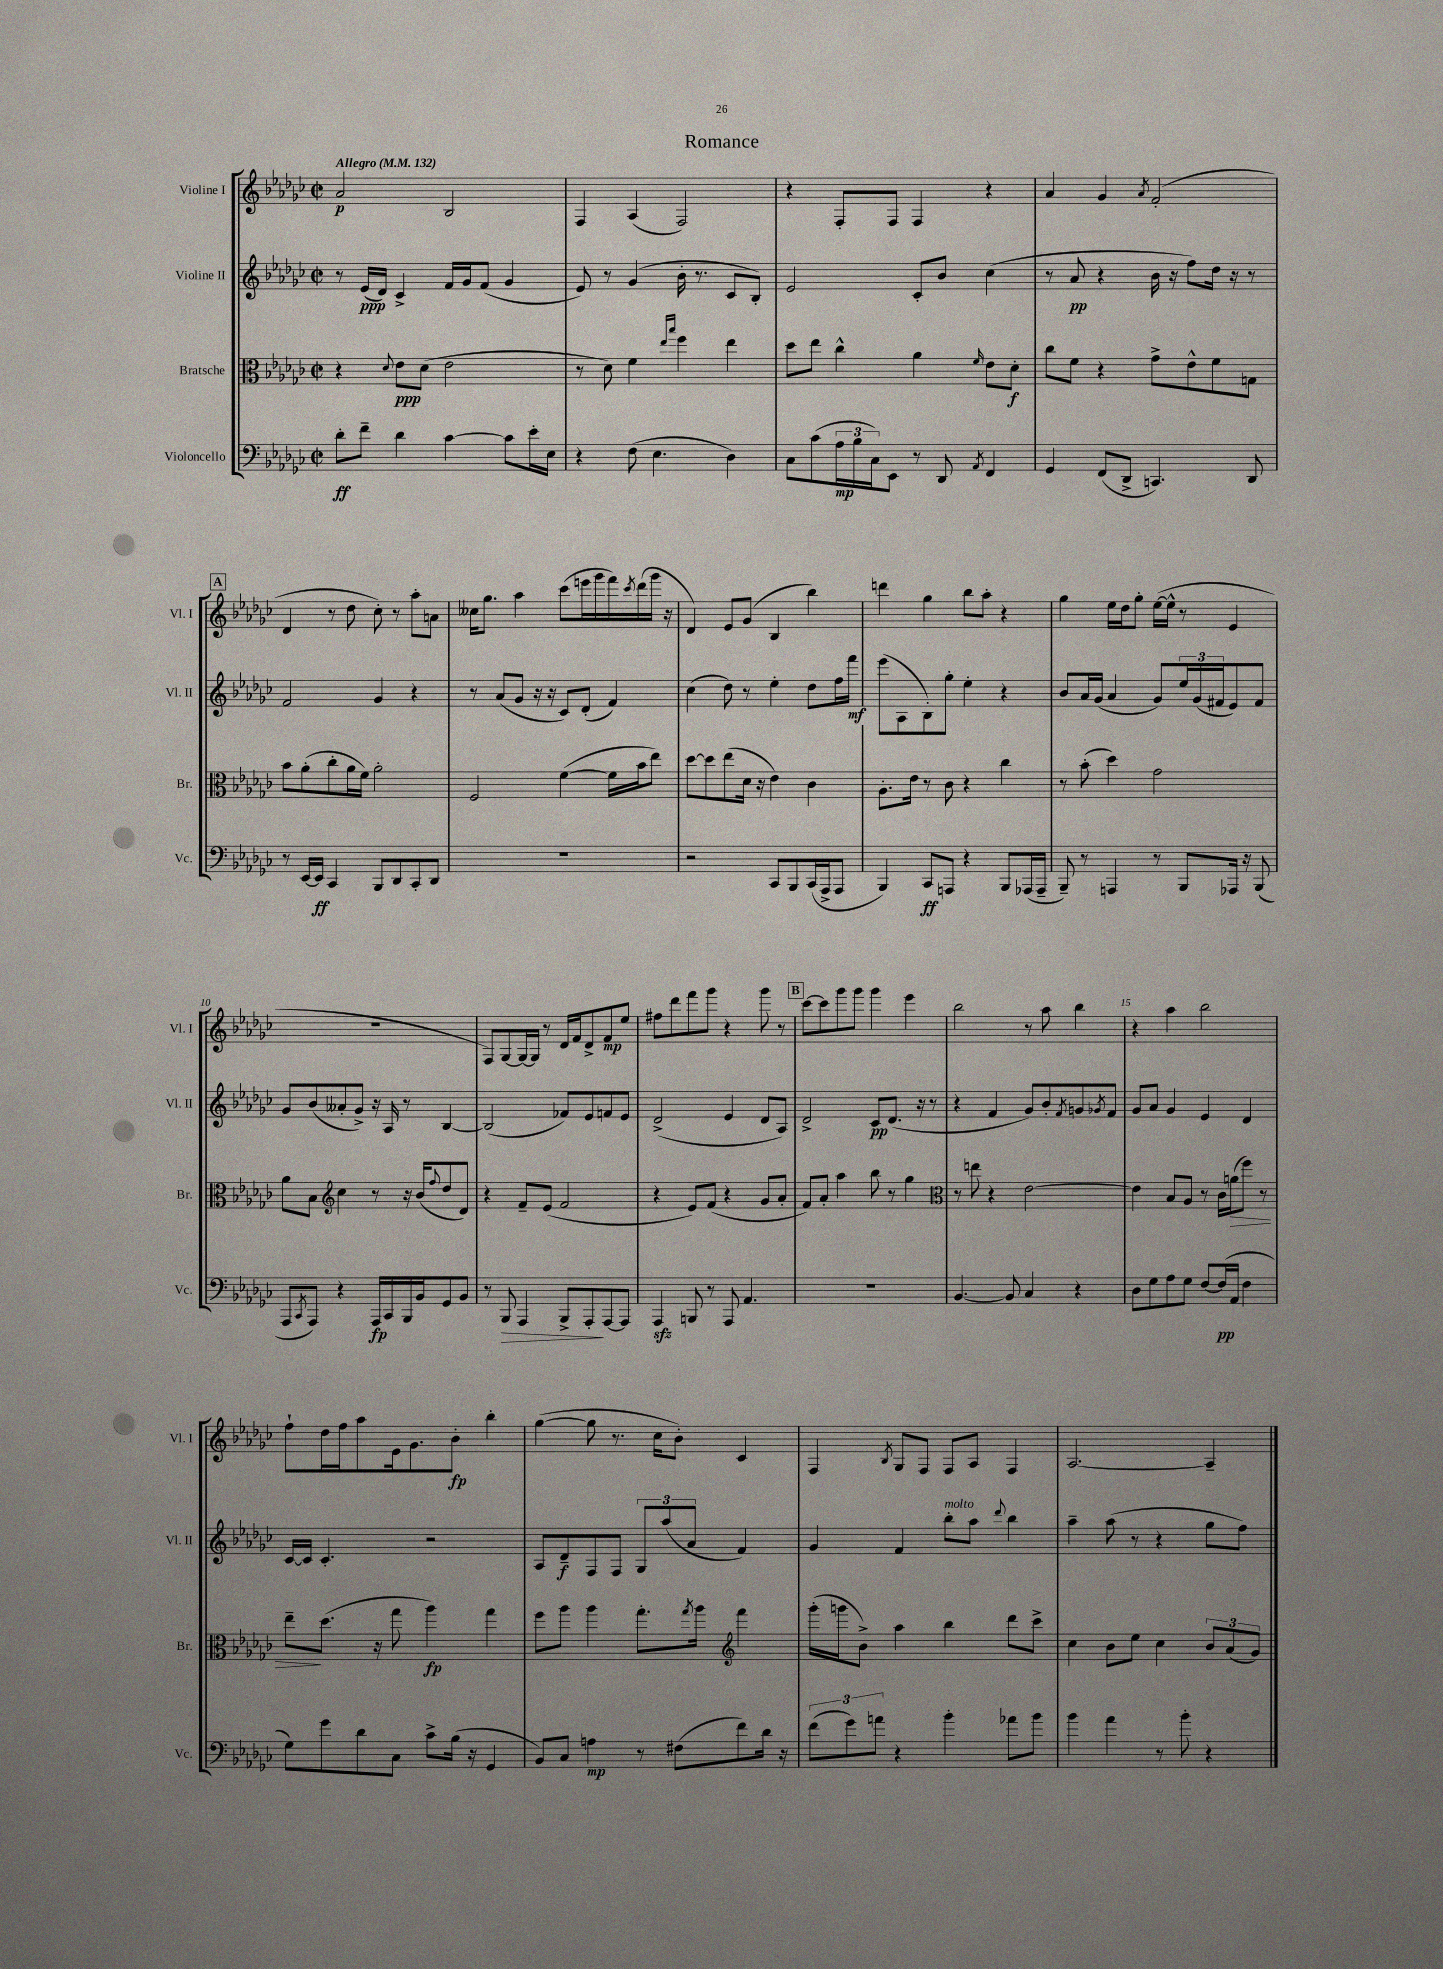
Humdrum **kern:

**kern	**kern	**kern	**kern
*staff4	*staff3	*staff2	*staff1
*clefF4	*clefC3	*clefG2	*clefG2
*k[b-e-a-d-g-c-]	*k[b-e-a-d-g-c-]	*k[b-e-a-d-g-c-]	*k[b-e-a-d-g-c-]
*M2/2	*M2/2	*M2/2	*M2/2
*met(c|)	*met(c|)	*met(c|)	*met(c|)
*MM132	*MM132	*MM132	*MM132
8d-'\L	4r	8r	2a-/
8f~\J	.	(16e-/LL	.
.	.	16d-/JJ)	.
.	8qqd-/	.	.
4d-\	8e-\L	4c-^/	.
.	(8d-\J	.	.
[4c-\	2e-\	16f/LL	2B-/
.	.	16g-/J	.
.	.	(8f/J	.
8c-\]L	.	4g-/	.
16e-'\L	.	.	.
16E-\JJ	.	.	.
=	=	=	=
4r	8r	8e-/)	4F/
.	8d-\)	8r	.
(8F\	4f\	(4g-/	(4A-/
4.E-\	.	.	.
.	16qqee-/LL	.	.
.	16qqbb-/JJ	.	.
.	4ff\	16b-'\	2F/)
.	.	8.r	.
4D-\)	4ee-\	8c-/L	.
.	.	8B-'/J)	.
=	=	=	=
8C-\L	8dd-\L	2e-/	4r
(8c-\	8ee-\J	.	.
24A-\L	4cc-^^\	.	8F'/L
24B-\	.	.	.
24C-\J)	.	.	.
8EE-\J	.	.	8F/J
8r	4a-\	8c-'/L	4F/
8DD-/	.	8b-/J	.
8qAA-/	16qqf/	.	.
4FF/	8e-\L	(4cc-\	4r
.	8d-'\J	.	.
=	=	=	=
4GG-/	8cc-\L	8r	4a-/
.	8f\J	8a-/	.
(8FF/L	4r	4r	4g-/
8DD-^/J	.	.	.
.	.	.	8qa-/
4.CC/)	8g-^\L	16b-\	(2f'/
.	.	16r	.
.	8e-^^\	8ff\L)	.
.	8f\	16dd-\Jk	.
.	.	16r	.
8DD-/	8G\J	8r	.
=	=	=	=
8r	8b-\L	2f/	4d-/
[16EE-/LL	(8a-'\	.	.
16EE-/]JJ	.	.	.
4CC-/	8cc-'\	.	8r
.	16a-\L	.	8dd-\
.	16f\JJ)	.	.
8BBB-/L	2a-'\	4g-/	8cc-'\)
8DD-/	.	.	8r
8CC-'/	.	4r	8aa-'\L
8DD-/J	.	.	8a\J
=	=	=	=
1r	2F/	8r	16cc--\LK
.	.	.	8.gg-\J
.	.	(8a-/L	.
.	.	8g-/J	4aa-\
.	.	16r	.
.	.	16r	.
.	([4f\	8c-/L)	(8ccc-\L
.	.	(8d-'/J	16eee\L
.	.	.	16ggg-\
.	16f\]LL	4f/)	16fff\)
.	.	.	8qccc-/
.	16b-\J	.	(16ddd-\
.	8ee-\J)	.	16ggg-\JJ
.	.	.	16r
=	=	=	=
2r	[8dd-\L	(4cc-\	4d-/)
.	8dd-\]	.	.
.	(8ee-\	8dd-\)	8e-/L
.	16d-\Jk	8r	(8g-/J
.	16r	.	.
8CC-/L	4e-\)	4ee-'\	4B-/
8BBB-/	.	.	.
(16CC-/L	4c-\	8dd-\L	4bb-\)
16AAA-^/J	.	.	.
8AAA-/J	.	16ff\L	.
.	.	16fff\JJ	.
=	=	=	=
4BBB-/)	8.A-'\L	(8eee-\L	4ddd\
.	.	8A-\	.
.	16e-\Jk	.	.
8CC-/L	8r	8B-'\)	4gg-\
8AAA/J	8c-\	8gg-'\J	.
4r	4r	4ee-'\	8bb-\L
.	.	.	8aa-'\J
8BBB-/L	4cc-\	4r	4r
(16AAA-/L	.	.	.
16AAA-~/JJ	.	.	.
=	=	=	=
8BBB-~/)	8r	8b-/L	4gg-\
8r	(8b-'\	16a-/L	.
.	.	(16g-/JJ	.
4AAA/	4dd-\)	4a-/	16ee-\LL
.	.	.	16dd-\J
.	.	.	8gg-'\J
8r	2g-\	8g-/L)	([16ee-\LL
.	.	.	16ee-^^\]JJ
8BBB-/L	.	24ee-/L	8r
.	.	(24g-/	.
.	.	24f#/J	.
16AAA-/Jk	.	8e-/)	4e-/
16r	.	.	.
(8BBB-/	.	8f#/J	.
=	=	=	=
8AAA-/L	8a-\L	8g-/L	1r
8qCC-/	.	.	.
8AAA-/J)	8B-\J	(8b-/	.
*	*clefG2	*	*
4r	4cc-\	8a--'/	.
.	.	8g-^/J)	.
16AAA-/LL	8r	16r	.
16CC-/	.	16A-/	.
16BBB-/	16r	8r	.
16BB-/J	(16b-/LK	.	.
.	8qqff/	.	.
8GG-/	8dd-/	[4B-/	.
8BB-/J	8d-/J)	.	.
=	=	=	=
8r	4r	(2B-/]	8F/L)
8BBB-/	.	.	[8G-/
4AAA-/	8f~/L	.	16G-/_L
.	.	.	16G-/]JJ
.	(8e-/J	.	8r
8BBB-^/L	2f/	8f-/L)	16d-/LL
.	.	.	16f/J
8AAA-'/	.	8e-/	8d-^/
[8AAA-/	.	8f/	8f/
8AAA-/]J	.	8e-/J	8ee-/J
=	=	=	=
4AAA-/	4r	(2d-^/	8ff#\L
.	.	.	8ddd-\
8BBB/	8e-/L)	.	8fff\
8r	(8f/J	.	8ggg-\J
8AAA-/	4r	4e-/	4r
4.AA-/	.	.	.
.	8g-/L	8d-/L	8ggg-\
.	8a-'/J	8A-/J)	8r
=	=	=	=
1r	8f/L)	2d-^/	[8ccc-\L
.	8a-'/J	.	8ccc-\]
.	4aa-\	.	8ggg-\
.	.	.	8ggg-\J
.	8bb-\	8c-/L	4ggg-\
.	8r	(8.d-/J	.
.	4gg-\	.	4eee-\
.	.	16r	.
.	.	8r	.
=	=	=	=
*	*clefC3	*	*
[4.BB-/	8r	4r	2bb-\
.	8ee\	.	.
.	4r	4f/	.
8BB-/]	.	.	.
4C-/	[2e-\	8g-/L)	8r
.	.	8b-'/	8aa-\
.	.	8qf/	.
4r	.	8g/	4bb-\
.	.	8qg-/	.
.	.	8f/J	.
=	=	=	=
8D-\L	4e-\]	8g-/L	4r
8G-\	.	8a-/J	.
8A-\	8B-/L	4g-/	4aa-\
8G-\J	8A-/J	.	.
[8F/L	8r	4e-/	2bb-\
(16F/]L	16c-\LL	.	.
16AA-/JJ	(16a\J	.	.
4F\	8ff\J)	4d-/	.
.	8r	.	.
=	=	=	=
8G-\L)	8ee-~\L	[16c-/LL	8ff`\L
.	.	16c-/]JJ	.
8g-\	(8.dd-\J	4.c-'/	16dd-\L
.	.	.	16ff\J
8d-\	.	.	8aa-\
.	16r	.	.
8C-\J	8gg-\	.	16e-\k
.	.	.	8.g-\
8c-^\L	4aa-\)	2r	.
(16B-\Jk	.	.	8b-'\J
16r	.	.	.
4GG-/	4gg-\	.	4bb-'\
=	=	=	=
8BB-/L)	8ff\L	8A-/L	([4gg-\
8C-/J	8aa-\J	8d-~/	.
4A\	4aa-\	8F/	8gg-\]
.	.	8F/J	8.r
8r	8.gg-'\L	12G-/L	.
.	.	.	16cc-\LK
.	.	(12aa-/	.
(8F#\L	.	.	8b-'\J)
.	.	12a-/J	.
.	8qgg-/	.	.
.	16aa-\Jk	.	.
*	*clefG2	*	*
8f\)	4fff\	4f/)	4c-/
16d-\Jk	.	.	.
16r	.	.	.
=	=	=	=
(12f\L	(16ggg-'\LL	4g-/	4F/
.	16ggg\J	.	.
12g-\)	.	.	.
.	8b-^\J)	.	.
12a\J	.	.	.
.	.	.	8qB-/
4r	4aa-\	4f/	8G-/L
.	.	.	8F/J
4b-'\	4bb-\	8bb-'\L	8F/L
.	.	8aa-\J	8A-/J
.	.	8qqddd-/	.
8a-\L	8ddd-\L	4bb-\	4F/
8b-\J	8ccc-^\J	.	.
=	=	=	=
4b-\	4cc-\	4aa-~\	[2.A-/
4a-\	8b-\L	(8aa-\	.
.	8ee-\J	8r	.
8r	4cc-\	4r	.
8b-'\	.	.	.
4r	12b-/L	8gg-\L	4A-~/]
.	(12a-/	.	.
.	.	8ff\J)	.
.	12g-/J)	.	.
==	==	==	==
*-	*-	*-	*-
